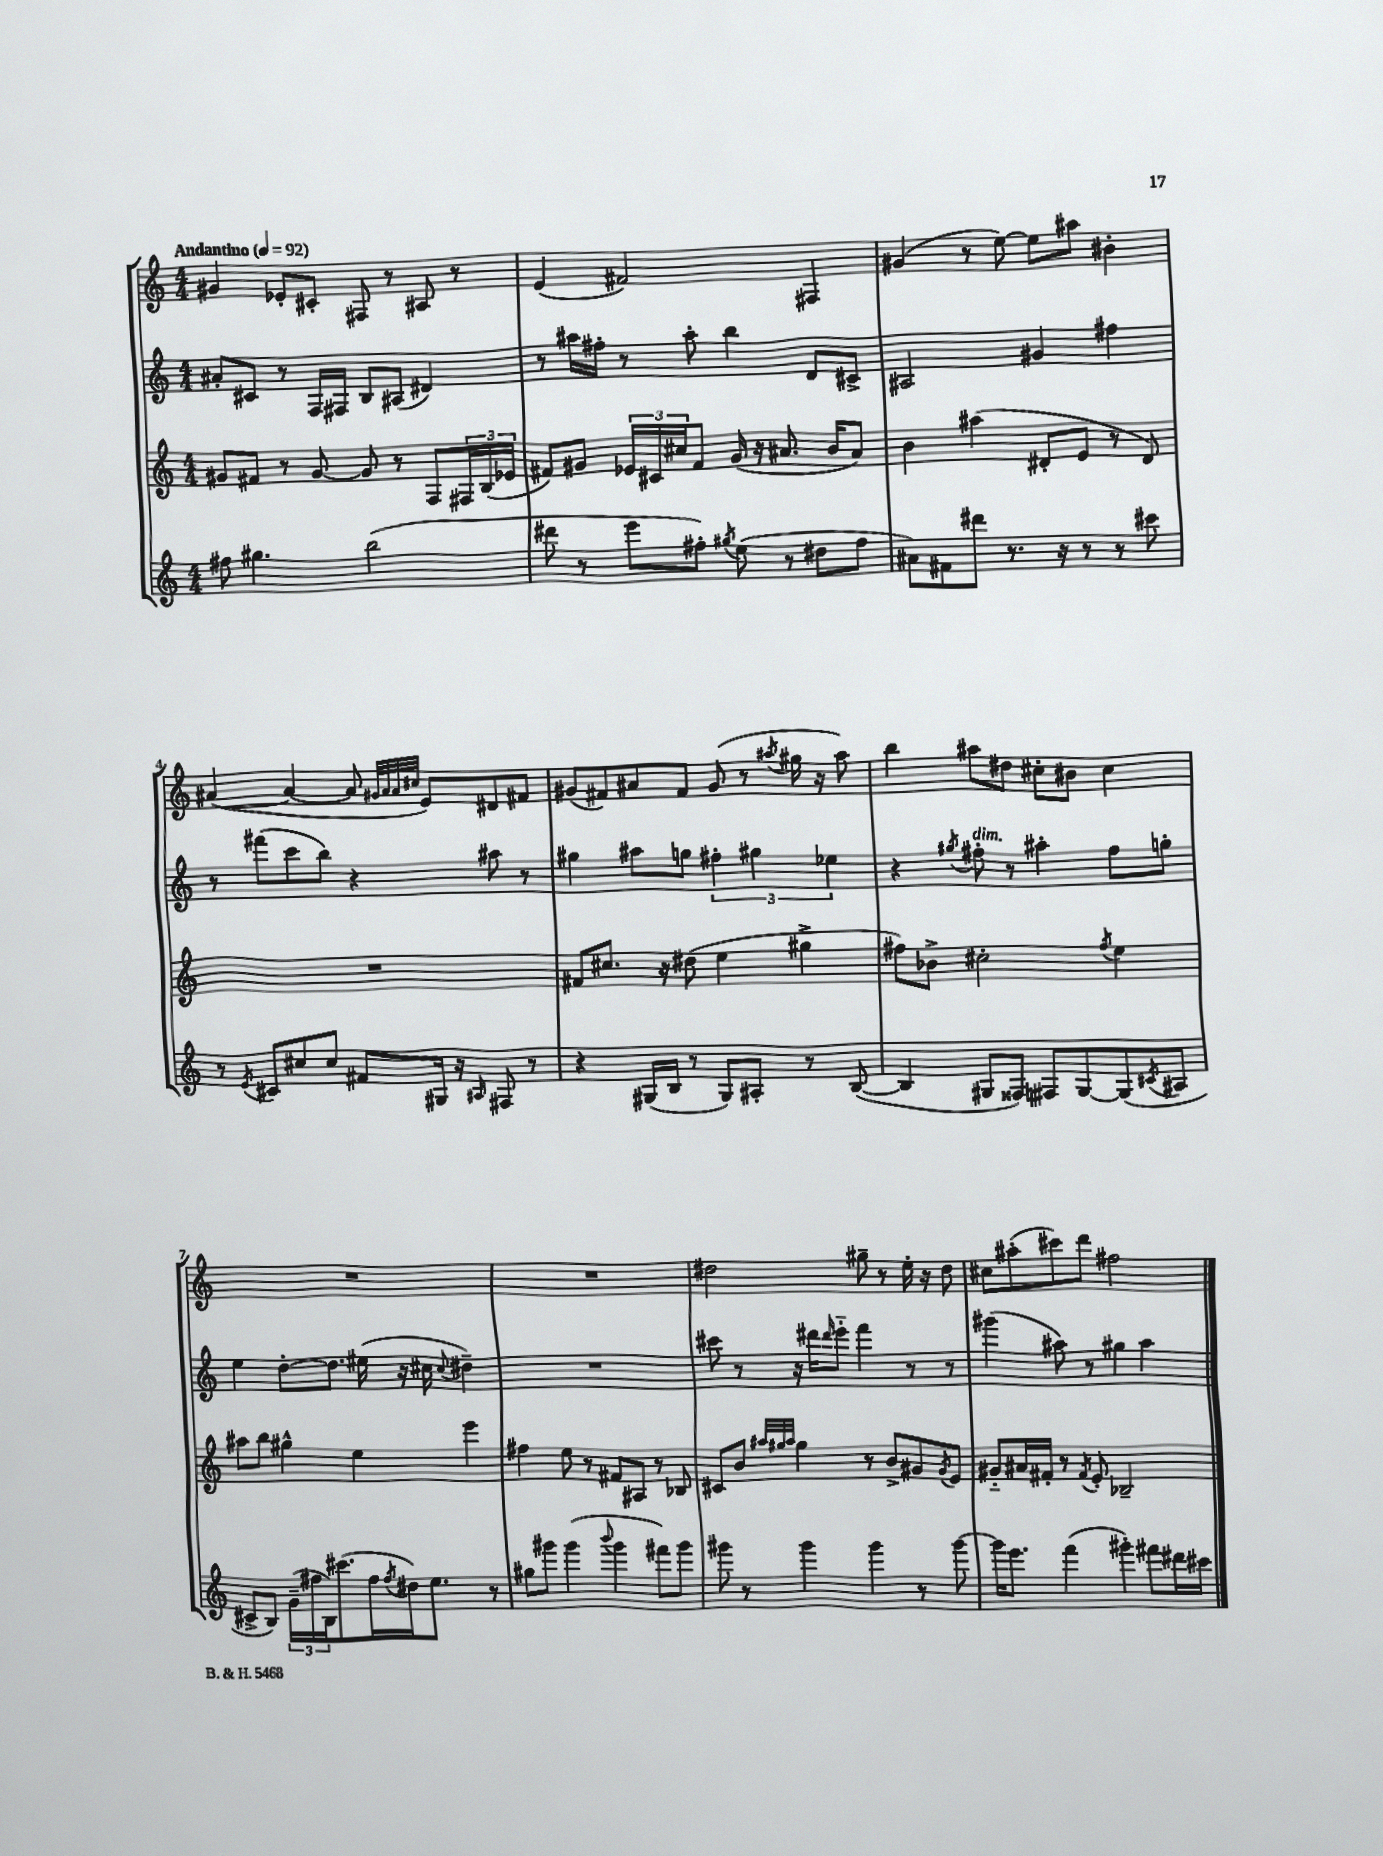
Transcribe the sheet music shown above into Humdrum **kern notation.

**kern	**kern	**kern	**kern
*part4	*part3	*part2	*part1
*staff4	*staff3	*staff2	*staff1
*clefG2	*clefG2	*clefG2	*clefG2
*k[]	*k[]	*k[]	*k[]
*M4/4	*M4/4	*M4/4	*M4/4
*MM92	*MM92	*MM92	*MM92
=1	=1	=1	=1
!	!	!	!LO:TX:a:B:t=Andantino
8ff#X\	8g#X/L	8a#X'/L	4g#X/
4.gg#X\	8f#X/J	8c#X/J	.
.	8r	8r	8e-X'/L
.	[8g#/	16F/LL	8c#X'/J
.	.	16F#X/JJ	.
(2bb\	8g#/]	8B/L	8F#X/
.	8r	(8A#X/J	8r
.	8F/L	4d#X/)	8A#X/
.	24F#X/L	.	8r
.	(24B/	.	.
.	24e-X/JJ	.	.
=2	=2	=2	=2
8ddd#X\	8f#X/L)	8r	(4e/
8r	8g#X/J	16aa#X\LL	.
.	.	16ff#X'\JJ	.
8eee\L	24e-X/LL	8r	2f#X/)
.	24c#X/	.	.
.	24cc#X/J	.	.
8ff#X'\J)	8f#/J	8aa#'\	.
8qgg#X/	.	.	.
(8ee\	(16g#/	4bb\	.
.	16r	.	.
8r	8.a#X/	.	.
8dd#X\L	.	8d/L	4F#X/
.	16b/KL	.	.
8ff#\J	8a#/J)	8c#X^/J	.
=3	=3	=3	=3
8a#X\L)	4b\	2A#X/	(4g#X/
8f#X\	.	.	.
8ddd#X\J	(4aa#X\	.	8r
8.r	.	.	[8ee\)
.	8d#X'/L	4g#X/	8ee\L]
16r	.	.	.
8r	8e/J	.	8aa#X\J
8r	8r	4ff#X\	4b#X'\
8ccc#X\	8d#/)	.	.
!!LO:LB:g=z
=4	=4	=4	=4
8r	1r	8r	([4a#X/
8qe/	.	.	.
8c#X/L	.	(8fff#X\L	.
8cc#X/	.	8ccc\	4a#/_
8cc#/J	.	8bb\J)	.
8f#X/L	.	4r	8a#/]
.	.	.	32qqg#X/LLL
.	.	.	32qqa#/
.	.	.	32qqa#/
.	.	.	32qqcc#X/JJJ
16G#X/Jk	.	.	8e/L)
16r	.	.	.
16qqA#X/	.	.	.
8F#X/	.	8aa#X\	8d#X/
8r	.	8r	8f#X/J
=5	=5	=5	=5
4r	8f#X/L	4gg#X\	(8g#X/L
.	8.cc#X/J	.	8f#X/)
(16G#X/LL	.	8aa#X\L	8a#X/
16B/JJ	16r	.	.
8r	(8dd#X\	8ggn\J	8f#/J
8G#/L)	4ee\	6ff#X'\	(8g#/
8A#X'/J	.	.	8r
.	.	6gg#X\	.
.	.	.	8qaa#X/
8r	4gg#X^\	.	16gg#X\
.	.	.	16r
.	.	6ee-X\	.
([8B/	.	.	8aa#\)
=6	=6	=6	=6
4B/]	8ff#X\L)	4r	4bb\
.	8b-X^\J	.	.
.	.	8qgg#X/	.
!	!	!LO:TX:a:i:t=dim.	!
8G#X/L	2cc#X'\	8ff#X'\	8aa#X\L
8F##X/J)	.	8r	8dd#X\J
8F#X/L	.	4aa#X'\	8cc#X'\L
[8G#/	.	.	8b#X\J
.	8qff#/	.	.
(8G#/]	4ee\	8ff#\L	4cc#\
8qc#X/	.	.	.
8A#X/J	.	8ggn'\J	.
!!LO:LB:g=z
=7	=7	=7	=7
8c#X^/L	8aa#X\L	4ee\	1r
8B/J)	8bb\J	.	.
(24g~\LL	4gg#X^^\	[8dd'\L	.
24ff#X\	.	.	.
24B\J)	.	.	.
(8.ccc#X\	.	8.dd\J]	.
.	4ee\	.	.
16ff#\L	.	(16ee#X\	.
8qff#/	.	.	.
16dd#X\J)	.	16r	.
8.ee\J	.	16cc#X\	.
.	.	8qqcc#/	.
.	4eee\	4dd#X~\)	.
8r	.	.	.
=8	=8	=8	=8
8gg#X\L	4ff#X\	1r	1r
8ggg#X\J	.	.	.
(4ggg#\	8ee\	.	.
.	8r	.	.
8qqbbb/	.	.	.
4ggg#\	8f#X/L	.	.
.	8A#X/J	.	.
8fff#X\L)	8r	.	.
8ggg#\J	8B-X/	.	.
=9	=9	=9	=9
8ggg#X\	8c#X/L	8ccc#X\	2dd#X\
8r	8b/J	8r	.
.	32qqaa#X/LLL	.	.
.	32qqgg#X/	.	.
.	32qqaa#/JJJ	.	.
4ggg#\	4gg#\	16r	.
.	.	16ddd#X\KL	.
.	.	16qqddd#/	.
.	.	8eee\J	.
4ggg#\	8r	4fff\	8gg#X~\
.	8b^/L	.	8r
8r	8g#X/	8r	16ee'\
.	.	.	16r
.	8qg#/	.	.
[8ggg#\	8e/J	8r	8dd#\
=10	=10	=10	=10
16ggg#\KL]	8g#X/L	(4ggg#X\	8cc#X\L
8.eee\J	.	.	.
.	16a#X/L	.	(8aa#X'\
.	16f#X'/JJ	.	.
(4fff\	8r	8aa#X\)	8ccc#X\)
.	8qf#/	.	.
.	8e'/	8r	8ddd\J
4ggg#X'\)	2B-X~/	4gg#X\	2ff#X\
8fff#X\L	.	4aa#\	.
16ddd#X\L	.	.	.
16ccc#X\JJ	.	.	.
==	==	==	==
*-	*-	*-	*-
